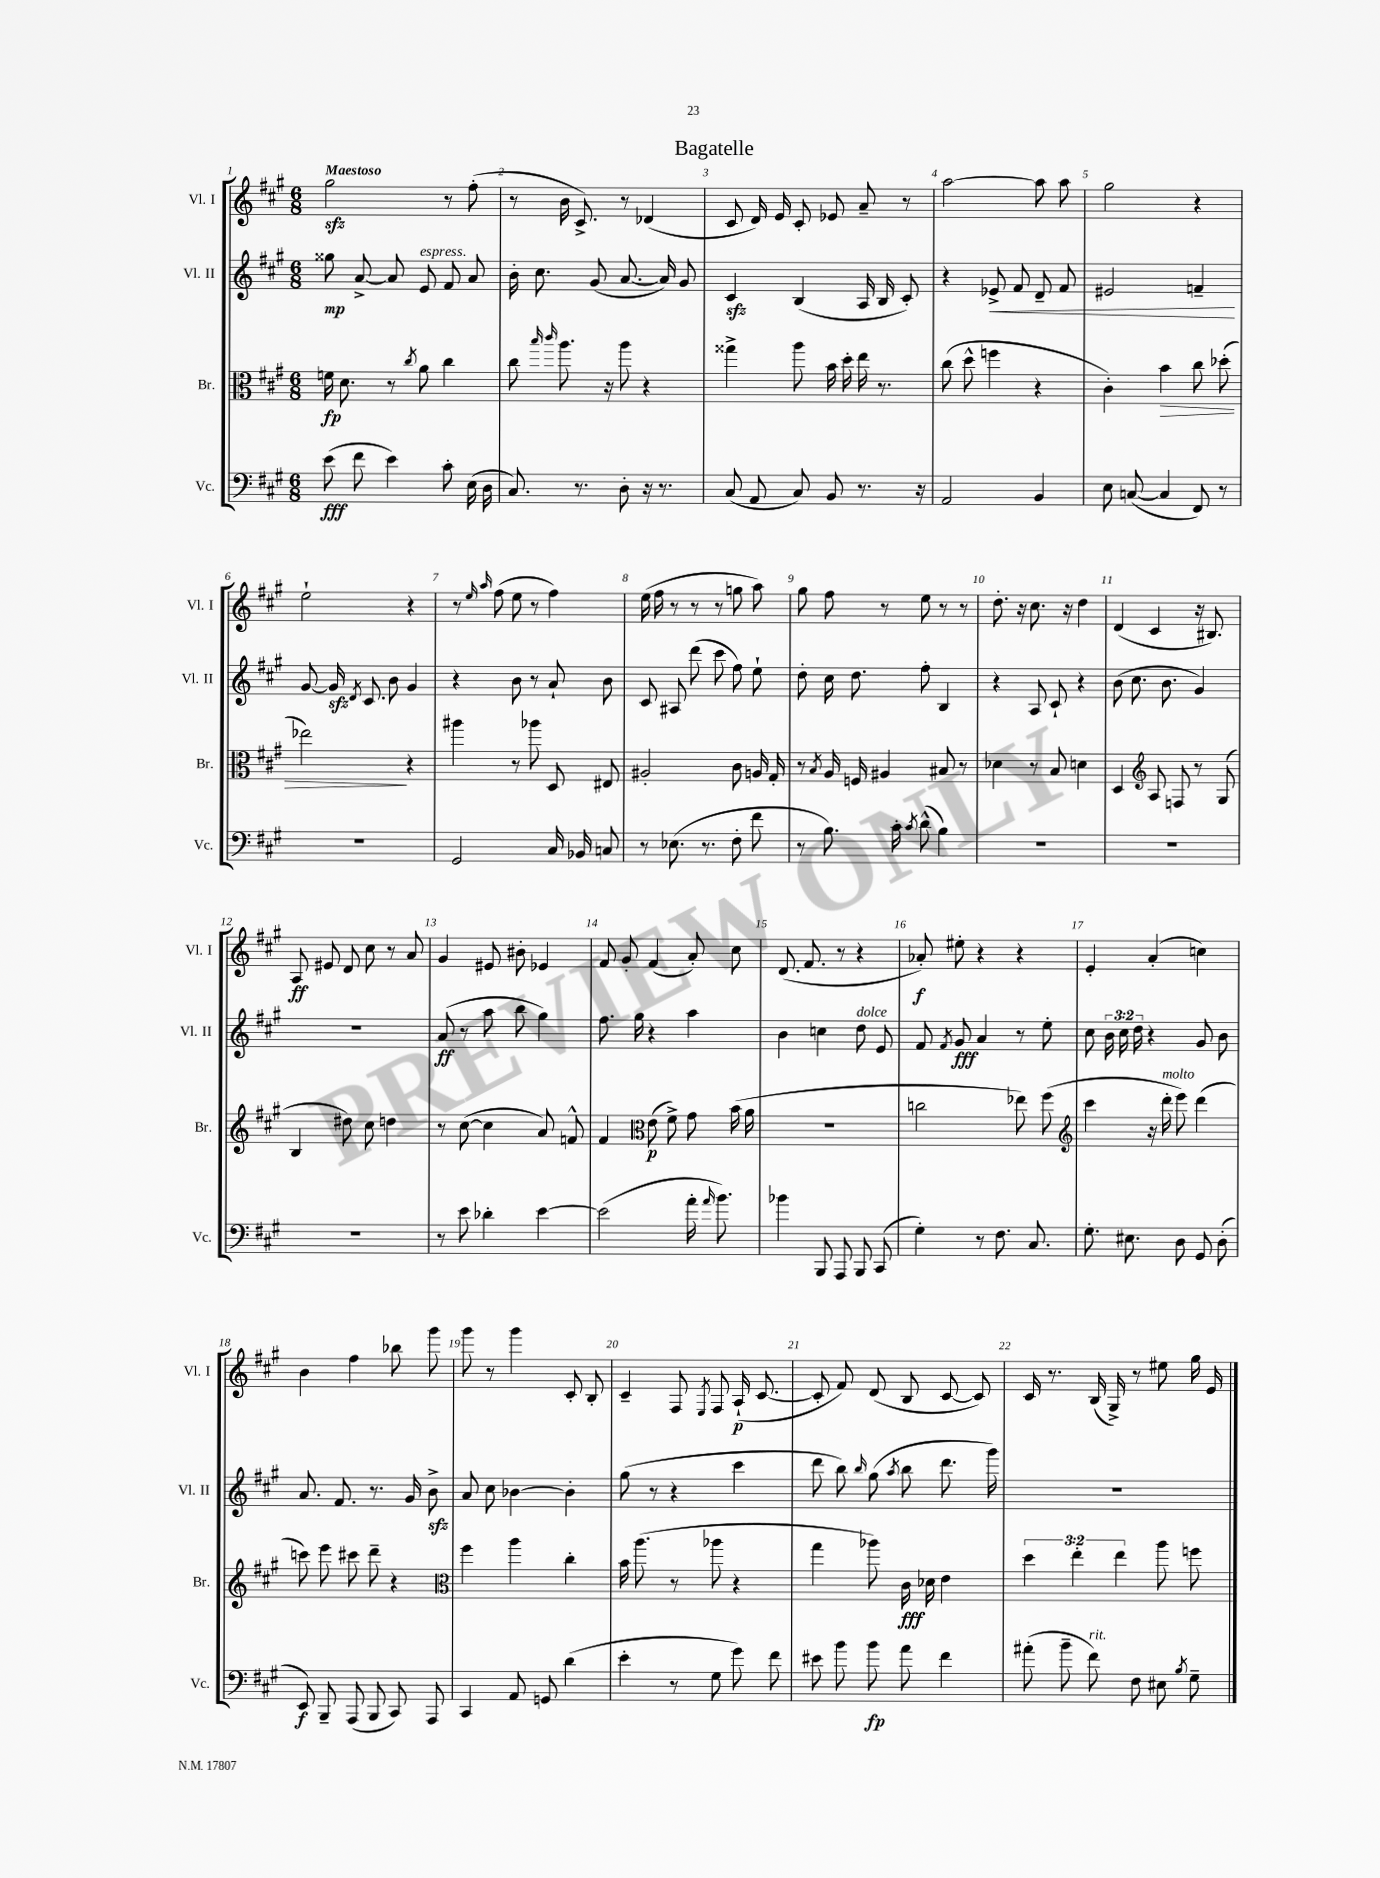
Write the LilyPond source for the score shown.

\header { title = "Bagatelle" }
<<
\new StaffGroup <<
\new Staff = "s0" \with { instrumentName = "Vl. I" shortInstrumentName = "Vl. I" } {
    \clef treble \key a \major \numericTimeSignature \time 6/8 \tempo "Maestoso"
    \autoBeamOff gis''2\sfz r8 fis''8-.( |
    r8 b'16 cis'8.->) r8 des'4( |
    cis'8 d'16) e'16 cis'8-. ees'8 a'8-- r8 |
    a''2~ a''8 a''8 |
    gis''2 r4 |
    e''2-! r4 |
    r8 \grace { e''16 a''16 } fis''8( e''8 r8 fis''4) |
    e''16( fis''16 r8 r8 r8 g''8 a''8) |
    gis''8 fis''8 r8 e''8 r8 r8 |
    d''8.-. r16 cis''8. r16 d''4 |
    d'4( cis'4 r16 bis8.) |
    a8\ff eis'8 d'8 cis''8 r8 a'8 |
    gis'4 eis'8 bis'8-. ees'4 |
    fis'8 gis'8-. fis'4( a'8-.) cis''8 |
    d'8.( fis'8. r8 r4 |
    aes'8-.\f) eis''8-. r4 r4 |
    e'4-. a'4-.( c''4) |
    b'4 fis''4 bes''8 gis'''8 |
    gis'''8 r8 gis'''4 cis'8-. b8-. |
    cis'4-- fis8 \acciaccatura { e8 } fis8 a16-!\p( cis'8.~ |
    cis'8-. fis'8) d'8( b8 cis'8~ cis'8) |
    cis'16 r8. b16( gis16->) r8 eis''8 gis''16 e'16 \bar "|." |
}
\new Staff = "s1" \with { instrumentName = "Vl. II" shortInstrumentName = "Vl. II" } {
    \clef treble \key a \major \numericTimeSignature \time 6/8 \override Staff.TupletNumber.text = #tuplet-number::calc-fraction-text
    \autoBeamOff gisis''8\mp a'8~-> a'8 e'8^\markup { \italic "espress." } fis'8 a'8 |
    b'16-. cis''8. gis'8( a'8.~ a'16) gis'8 |
    cis'4\sfz b4( a16 b16 cis'8-.) |
    r4 ees'8->\< fis'8 d'8-- fis'8 |
    eis'2 f'4--\! |
    gis'8~ gis'16\sfz \acciaccatura { d'8 } cis'8. b'8 gis'4 |
    r4 b'8 r8 a'8-! b'8 |
    cis'8 ais8 d'''8( cis'''8 fis''8) e''8-! |
    d''8-. cis''16 d''8. fis''8-. b4 |
    r4 a8 cis'8-! r4 |
    b'8( cis''8. b'8. gis'4) |
    R2. |
    a'8\ff( r8 a''8 b''8 gis''4) |
    fis''8. gis''16 r4 a''4 |
    b'4 c''4 d''8^\markup { \italic "dolce" } e'8 |
    fis'8 \acciaccatura { fis'8 } gis'8\fff a'4 r8 e''8-. |
    cis''8 \tuplet 3/2 { b'16 cis''16 d''16 } r4 gis'8 b'8 |
    a'8. fis'8. r8. gis'16 b'8->\sfz |
    a'8 cis''8 bes'4~ bes'4-. |
    gis''8( r8 r4 cis'''4 |
    d'''8 b''8) \grace { b''16 } gis''8( \acciaccatura { a''8 } b''8 d'''8. gis'''16) |
    R2. \bar "|." |
}
\new Staff = "s2" \with { instrumentName = "Br." shortInstrumentName = "Br." } {
    \clef alto \key a \major \numericTimeSignature \time 6/8 \override Staff.TupletNumber.text = #tuplet-number::calc-fraction-text
    \autoBeamOff f'16\fp d'8. r8 \acciaccatura { cis''8 } a'8 cis''4 |
    cis''8 \grace { b''16 cis'''16 } a''8. r16 a''8 r4 |
    gisis''4-> a''8 b'16 d''16-. e''16 r8. |
    cis''8( d''8-^ f''4 r4 |
    cis'4-.) b'4\> cis''8 des''8-.( |
    ees''2\!) r4 |
    ais''4 r8 aes''8 d8 eis8 |
    ais2-. cis'8 a16 gis16-. |
    r8 \acciaccatura { b8 } a16 f16 ais4 bis8 r8 |
    des'4 r8 b8 d'4 |
    d4 \clef treble a8 f8 r8 gis8( |
    b4 dis''8) cis''8 d''4 |
    r8 cis''8~( cis''4 a'8) f'8-^ |
    fis'4 \clef alto e'8\p( fis'8->) gis'8 b'16( a'16 |
    R2. |
    c''2 ees''8) fis''8( |
    \clef treble cis'''4 r16 d'''16-.^\markup { \italic "molto" } e'''8) d'''4( |
    c'''8) e'''8 cis'''8 d'''8-- r4 |
    \clef alto fis''4 a''4 cis''4-. |
    b'16 a''8.( r8 aes''8 r4 |
    gis''4 aes''8) cis'16\fff des'16 e'4 |
    \tuplet 3/2 { d''4 e''4-. e''4 } a''8 f''8 \bar "|." |
}
\new Staff = "s3" \with { instrumentName = "Vc." shortInstrumentName = "Vc." } {
    \clef bass \key a \major \numericTimeSignature \time 6/8
    \autoBeamOff e'8\fff( fis'8 e'4) cis'8-. e16( d16 |
    cis8.) r8. d8-. r16 r8. |
    cis8( a,8 cis8) b,8 r8. r16 |
    a,2 b,4 |
    e8 c8~( c4 fis,8) r8 |
    R2. |
    gis,2 cis16 bes,16 c8 |
    r8 ees8.( r8. fis8-. fis'8 |
    r8 b8.) cis'16-. \acciaccatura { cis'8 } d'8-^( b4) |
    R2. |
    R2. |
    R2. |
    r8 e'8 des'4-. e'4~ |
    e'2( a'16-. \grace { a'16 } b'8.) |
    bes'4 b,,8 a,,8 b,,8 cis,8( |
    gis4-.) r8 fis8. cis8. |
    gis8.-. eis8. d8 gis,8 d8-.( |
    e,8\f) b,,8-- a,,8( b,,8 cis,8) a,,8 |
    cis,4 a,8 g,8 d'4( |
    e'4-. r8 gis8 gis'8) fis'8 |
    eis'8 b'8 b'8\fp a'8 fis'4 |
    ais'8-.( b'8-- fis'8^\markup { \italic "rit." }) fis8 eis8 \acciaccatura { b8 } gis8-- \bar "|." |
}
>>
>>
\layout { \context { \Score \override BarNumber.break-visibility = ##(#f #t #t) barNumberVisibility = #all-bar-numbers-visible } }
